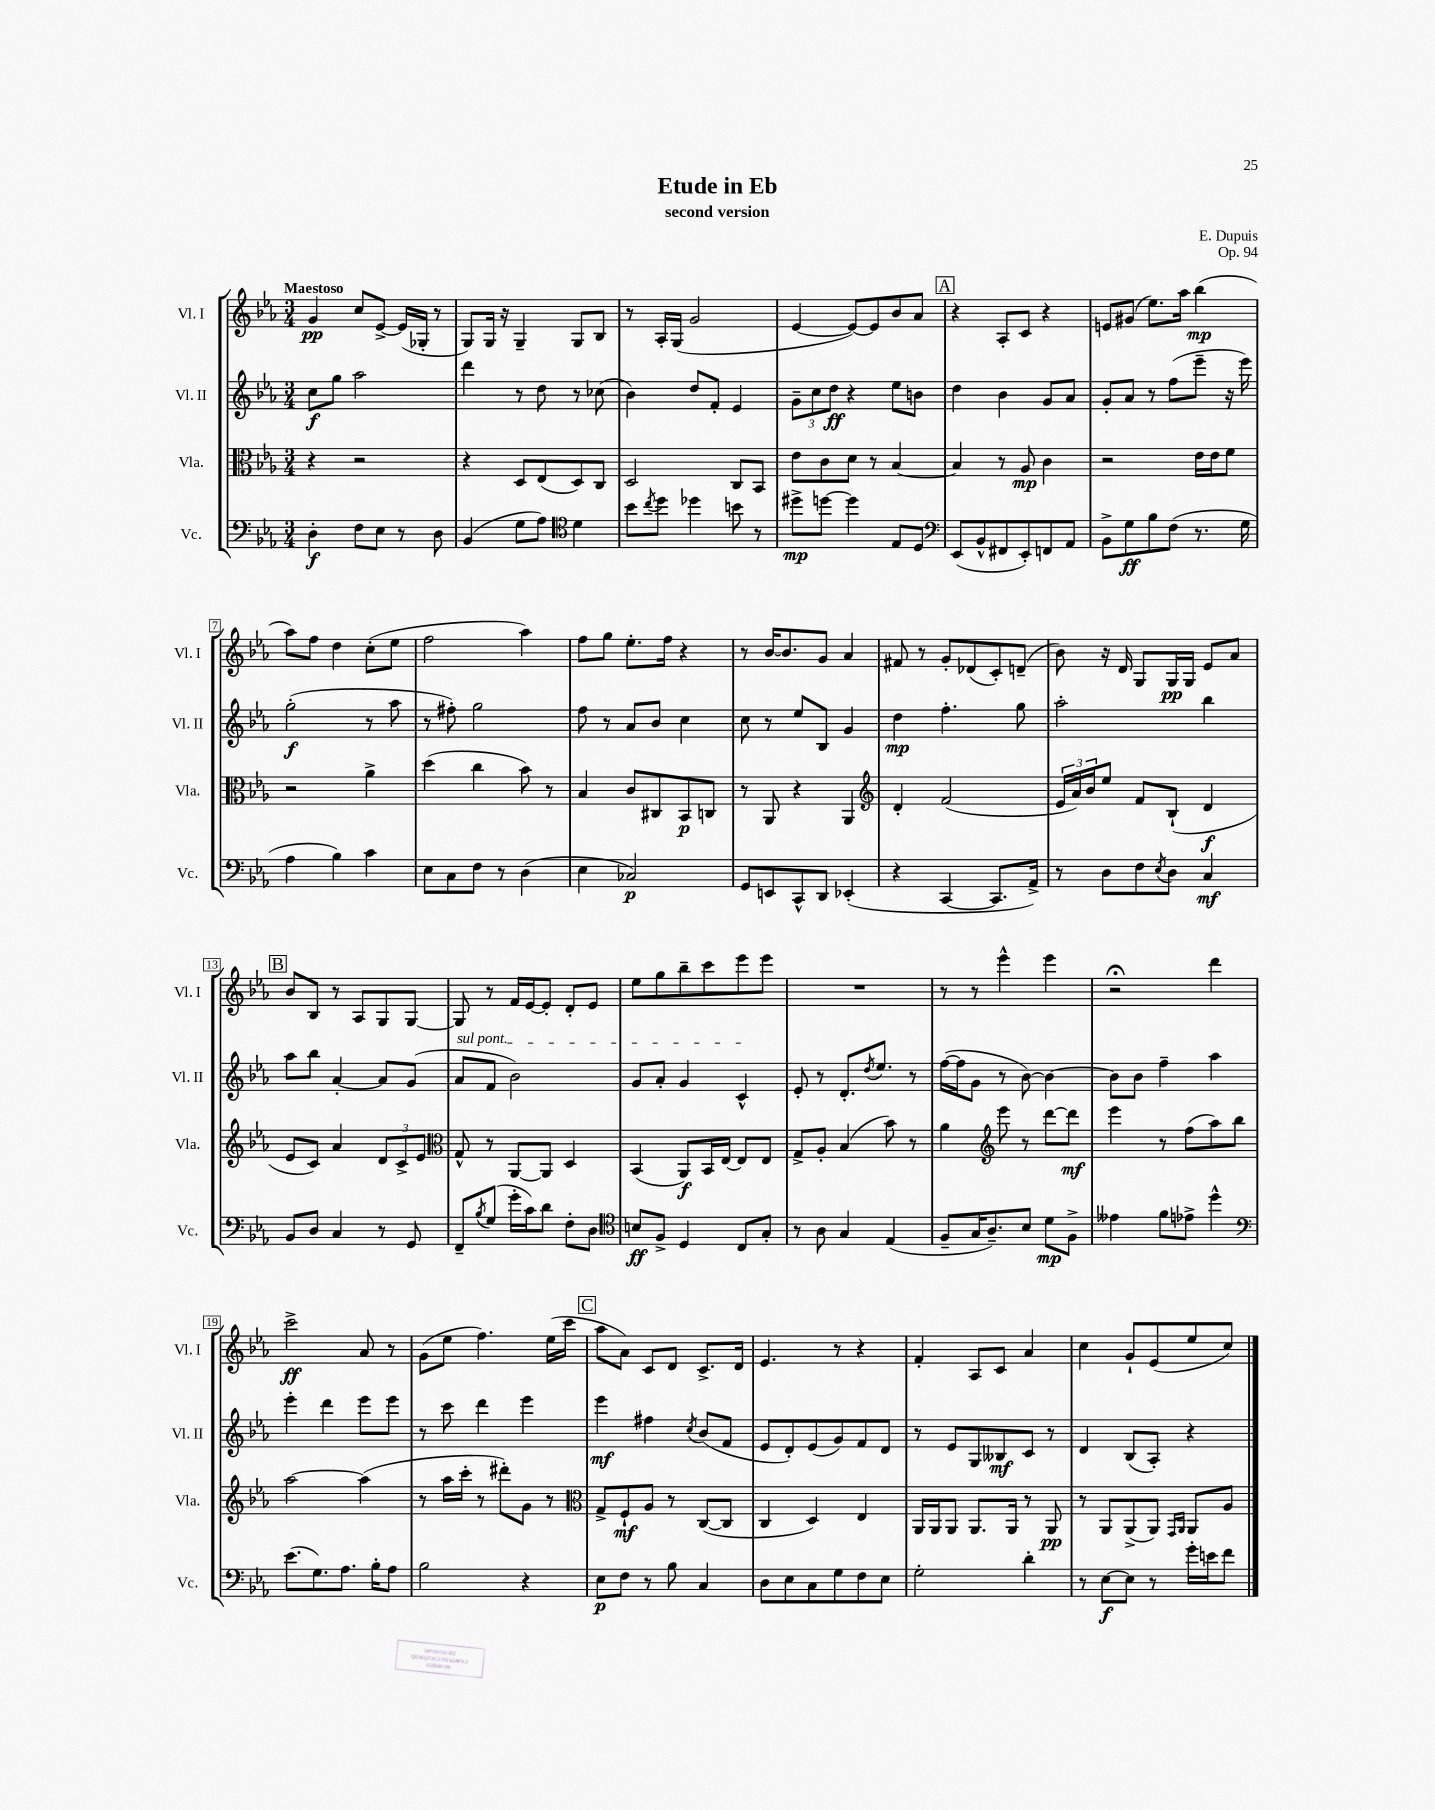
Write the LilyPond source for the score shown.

\header { title = "Etude in Eb" composer = "E. Dupuis" subtitle = "second version" opus = "Op. 94" }
<<
\new StaffGroup <<
\new Staff = "s0" \with { instrumentName = "Vl. I" shortInstrumentName = "Vl. I" } {
    \clef treble \key ees \major \numericTimeSignature \time 3/4 \tempo "Maestoso"
    g'4\pp c''8 ees'8~-> ees'16( ges16-. r8 |
    g8) g16 r16 g4-- g8 bes8 |
    r8 aes16-. g16( g'2 |
    ees'4~ ees'8~) ees'8 bes'8 aes'8 |
    \mark \markup { \box "A" } r4 aes8-. c'8 r4 |
    e'8 gis'8( ees''8.) aes''16 bes''4\mp( |
    aes''8) f''8 d''4 c''8-.( ees''8 |
    f''2 aes''4) |
    f''8 g''8 ees''8.-. f''16 r4 |
    r8 bes'16~ bes'8. g'8 aes'4 |
    fis'8 r8 g'8-. des'8( c'8-.) d'8--( |
    bes'8) r16 d'16 g8 g16\pp g16 ees'8 aes'8 |
    \mark \markup { \box "B" } bes'8 bes8 r8 aes8 g8 g8~ |
    g8 r8 f'16 ees'16~ ees'8-. d'8-. ees'8 |
    ees''8 g''8 bes''8-- c'''8 ees'''8 ees'''8 |
    R2. |
    r8 r8 ees'''4-^ ees'''4 |
    r2\fermata d'''4 |
    c'''2->\ff aes'8 r8 |
    g'8( ees''8 f''4.) ees''16( c'''16 |
    \mark \markup { \box "C" } aes''8 aes'8) c'8 d'8 c'8.-> d'16 |
    ees'4. r8 r4 |
    f'4-. aes8 c'8 aes'4 |
    c''4 g'8-! ees'8( ees''8 c''8) \bar "|." |
}
\new Staff = "s1" \with { instrumentName = "Vl. II" shortInstrumentName = "Vl. II" } {
    \clef treble \key ees \major \numericTimeSignature \time 3/4
    c''8\f g''8 aes''2 |
    d'''4 r8 d''8 r8 ces''8( |
    bes'4) d''8 f'8-. ees'4 |
    \tuplet 3/2 { g'8-- c''8 d''8\ff } r4 ees''8 b'8 |
    \mark \markup { \box "A" } d''4 bes'4 g'8 aes'8 |
    g'8-. aes'8 r8 f''8( ees'''8-- r16 ees'''16) |
    g''2-.\f( r8 aes''8 |
    r8 fis''8-.) g''2 |
    f''8 r8 aes'8 bes'8 c''4 |
    c''8 r8 ees''8 bes8 g'4 |
    d''4\mp f''4.-. g''8 |
    aes''2-. bes''4 |
    \mark \markup { \box "B" } aes''8 bes''8 aes'4~-. aes'8 g'8( |
    \once \override TextSpanner.bound-details.left.text = \markup { \italic "sul pont." } aes'8\startTextSpan f'8 bes'2) |
    g'8 aes'8-. g'4 c'4-^\stopTextSpan |
    ees'8-. r8 d'8.-. \acciaccatura { d''8 } ees''8. r8 |
    f''16~( f''16 g'8 r8 bes'8~) bes'4~ |
    bes'8 bes'8 f''4-- aes''4 |
    ees'''4-. d'''4 ees'''8 ees'''8 |
    r8 c'''8 d'''4 ees'''4 |
    \mark \markup { \box "C" } ees'''4\mf fis''4 \acciaccatura { c''8 } bes'8( f'8 |
    ees'8 d'8-.) ees'8( g'8) f'8 d'8 |
    r8 ees'8 g8 beses8\mf c'8 r8 |
    d'4 bes8( aes8-.) r4 \bar "|." |
}
\new Staff = "s2" \with { instrumentName = "Vla." shortInstrumentName = "Vla." } {
    \clef alto \key ees \major \numericTimeSignature \time 3/4
    r4 r2 |
    r4 d8 ees8( d8) c8 |
    d2 c8 bes,8 |
    ees'8 c'8 d'8 r8 bes4~ |
    \mark \markup { \box "A" } bes4 r8 aes8\mp c'4 |
    r2 ees'16 ees'16 f'8 |
    r2 aes'4-> |
    d''4( c''4 bes'8) r8 |
    bes4 c'8 cis8 bes,8\p c8 |
    r8 aes,8 r4 aes,4 |
    \clef treble d'4-. f'2( |
    \tuplet 3/2 { ees'16 aes'16) bes'16 } ees''8 f'8 bes8-!( d'4\f |
    \mark \markup { \box "B" } ees'8 c'8) aes'4 \tuplet 3/2 { d'8 c'8-> ees'8 } |
    \clef alto g8-^ r8 aes,8~ aes,8 d4 |
    bes,4( aes,8\f) bes,16 ees16~ ees8 ees8 |
    g8-> aes8-. bes4( bes'8) r8 |
    aes'4 \clef treble ees'''8 r8 d'''8~ d'''8\mf |
    ees'''4 r8 f''8( aes''8) bes''8 |
    aes''2~ aes''4( |
    r8 aes''16 c'''16-. r8 dis'''8-.) g'8 r8 |
    \mark \markup { \box "C" } \clef alto g8-> f8-!\mf aes8 r8 c8~( c8 |
    c4 d4) ees4 |
    aes,16 aes,16 aes,8 aes,8. aes,16 r8 aes,8\pp |
    r8 aes,8 aes,8->( aes,8) \grace { g,16 aes,16 } aes,8 aes8 \bar "|." |
}
\new Staff = "s3" \with { instrumentName = "Vc." shortInstrumentName = "Vc." } {
    \clef bass \key ees \major \numericTimeSignature \time 3/4
    d4-.\f f8 ees8 r8 d8 |
    bes,4( g8 aes8) \clef tenor d'4 |
    bes'8 \acciaccatura { c''8 } d''8 des''4 b'8 r8 |
    dis''8->\mp d''8~ d''4 ees8 d8 |
    \mark \markup { \box "A" } \clef bass ees,8( bes,8-^ fis,8 ees,8-.) f,8 aes,8 |
    bes,8-> g8\ff bes8 f8( r8. g16 |
    aes4 bes4) c'4 |
    ees8 c8 f8 r8 d4( |
    ees4 ces2\p) |
    g,8 e,8 c,8-^ d,8 ees,4-.( |
    r4 c,4~ c,8. aes,16->) |
    r8 d8 f8 \acciaccatura { ees8 } d8 c4\mf |
    \mark \markup { \box "B" } bes,8 d8 c4 r8 g,8 |
    f,8-- \acciaccatura { bes8 } g8( g'16-. c'16) d'8 f8-. d8 |
    \clef tenor b8\ff f8-> d4 c8 g8-. |
    r8 aes8 g4 ees4( |
    f8-- g16 aes8.--) bes8 d'8\mp f8-> |
    eeses'4 f'8 ees'8-> d''4-^ |
    \clef bass ees'8.( g8.) aes8. bes16-. aes8 |
    bes2 r4 |
    \mark \markup { \box "C" } ees8\p f8 r8 bes8 c4 |
    d8 ees8 c8 g8 f8 ees8 |
    g2-. d'4-. |
    r8 ees8~\f ees8 r8 g'16-. e'16 f'8 \bar "|." |
}
>>
>>
\layout { \context { \Score \override BarNumber.stencil = #(make-stencil-boxer 0.1 0.3 ly:text-interface::print) } }
